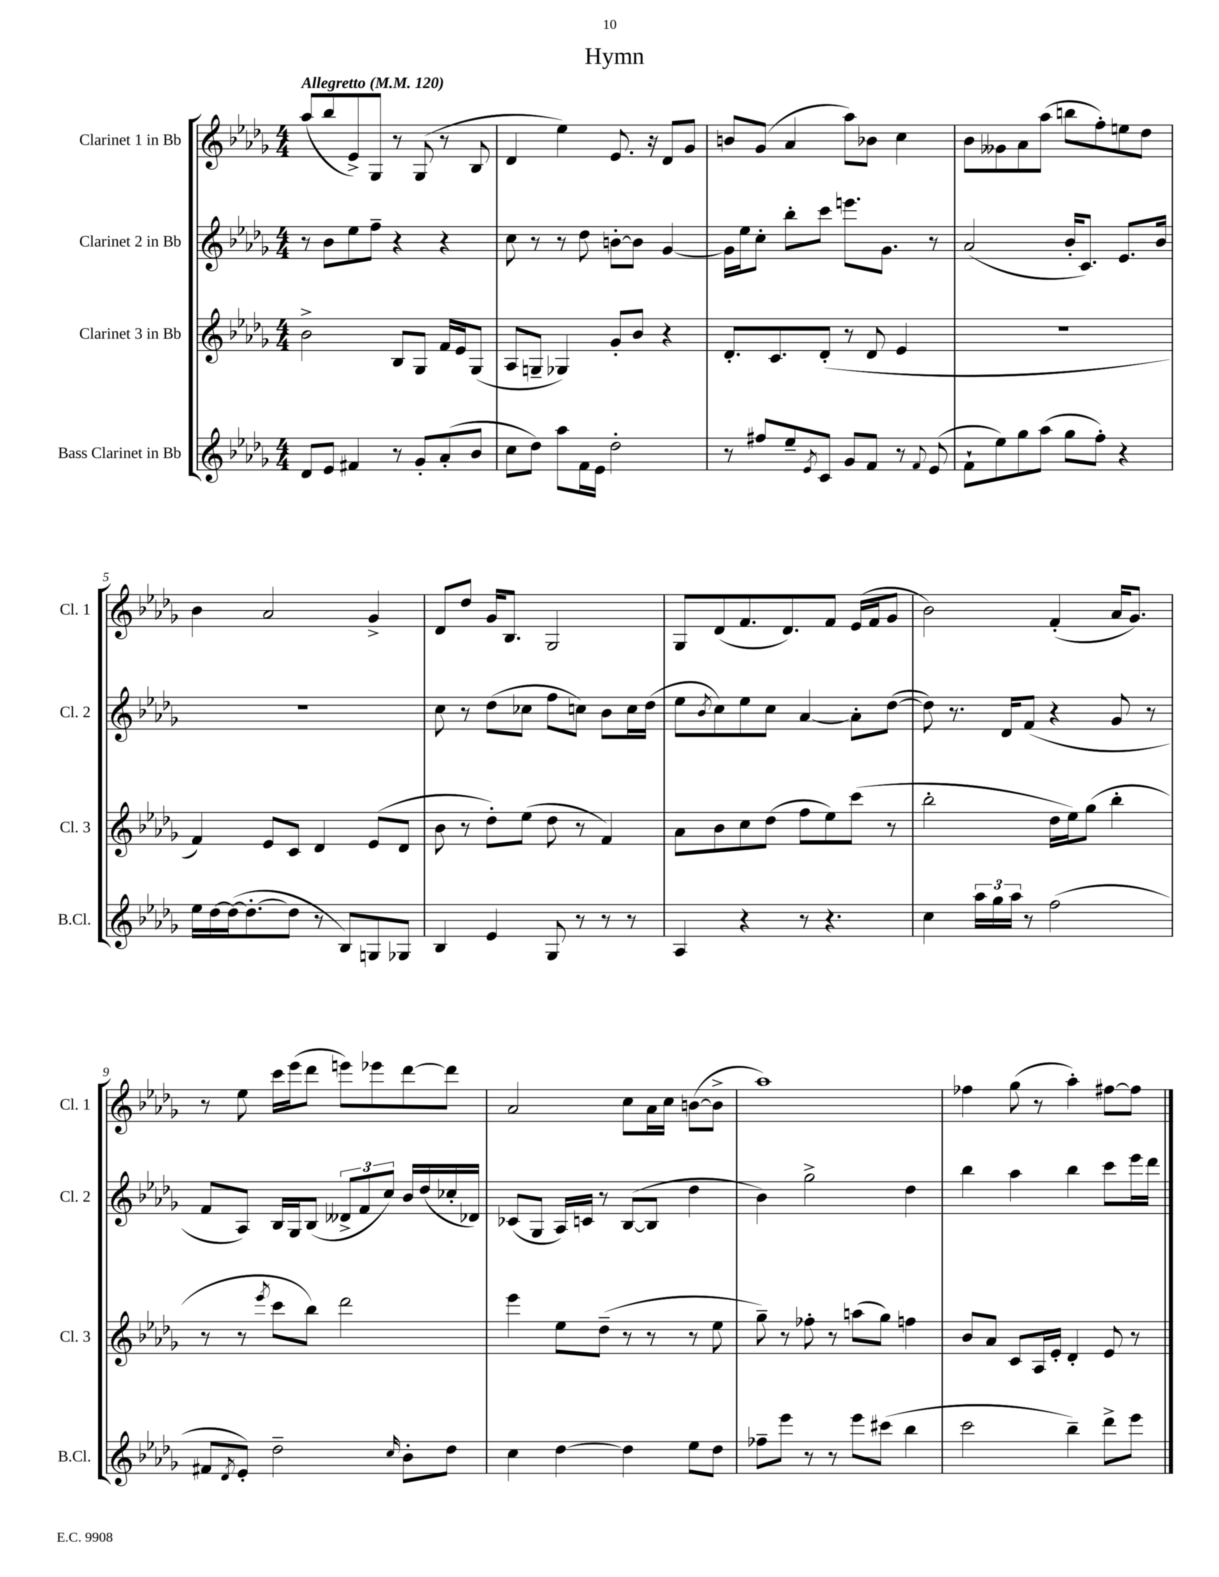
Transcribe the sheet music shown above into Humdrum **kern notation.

**kern	**kern	**kern	**kern
*part4	*part3	*part2	*part1
*staff4	*staff3	*staff2	*staff1
*I"Bass Clarinet in Bb	*I"Clarinet 3 in Bb	*I"Clarinet 2 in Bb	*I"Clarinet 1 in Bb
*I'B.Cl.	*I'Cl. 3	*I'Cl. 2	*I'Cl. 1
*clefG2	*clefG2	*clefG2	*clefG2
*k[b-e-a-d-g-]	*k[b-e-a-d-g-]	*k[b-e-a-d-g-]	*k[b-e-a-d-g-]
*M4/4	*M4/4	*M4/4	*M4/4
*MM120	*MM120	*MM120	*MM120
=1	=1	=1	=1
!	!	!	!LO:TX:a:B:t=Allegretto
8d-/L	2b-^\	8r	(8aa-/L
8e-/J	.	8b-\L	8bb-/
4f#X/	.	8ee-\	8e-^/)
.	.	8ff~\J	8G-/J
8r	8B-/L	4r	8r
8g-'/L	8G-/J	.	(8G-/
(8a-'/	16f/LL	4r	8r
.	16e-/J	.	.
8b-/J	(8G-/J	.	8B-/
=2	=2	=2	=2
8cc\L	8A-/L	8cc\	4d-/
8dd-\J)	8Gn~/J	8r	.
8aa-\L	4G-X/)	8r	4ee-\)
16f\L	.	8dd-\	.
16e-\JJ	.	.	.
2dd-'\	8g-'/L	[8bn'\L	8.e-/
.	8b-/J	8b\J]	.
.	.	.	16r
.	4r	[4g-/	8d-/L
.	.	.	8g-/J
=3	=3	=3	=3
8r	8.d-'/L	16g-\LL]	8bn/L
.	.	16ee-\J	.
8ff#X/L	.	8cc'\J	(8g-/J
.	8.c/	.	.
8ee-~/	.	8bb-'\L	4a-/
8qe-/	.	.	.
8c/J	(8d-'/J	8ccc\J	.
8g-/L	8r	8.eeen\L	8aa-\L)
8f/J	8d-/	.	8b-X\J
.	.	8.g-\J	.
8r	4e-/	.	4cc\
8qqf/	.	.	.
(8e-/	.	8r	.
=4	=4	=4	=4
8f`\L	1r	(2a-/	8b-\L
8ee-\)	.	.	8g--X\
8gg-\	.	.	8a-\
(8aa-\J	.	.	(8aa-\J
8gg-\L	.	16b-'/KL	8bbn\L
.	.	8.c/J)	.
8ff'\J)	.	.	8ff'\)
4r	.	8.e-/L	8een\
.	.	.	8dd-\J
.	.	16b-/Jk	.
!!LO:LB:g=z
=5	=5	=5	=5
16ee-\LL	4f/)	1r	4b-\
[16dd-\	.	.	.
(16dd-\J_	.	.	.
8.dd-'\_	.	.	.
.	8e-/L	.	2a-/
8dd-\J]	8c/J	.	.
8r	4d-/	.	.
8B-/L)	.	.	.
8Gn/	(8e-/L	.	4g-^/
8G-X/J	8d-/J	.	.
=6	=6	=6	=6
4B-/	8b-\	8cc\	8d-/L
.	8r	8r	8dd-/J
4e-/	8dd-'\L)	(8dd-\L	16g-/KL
.	.	.	8.B-/J
.	(8ee-\J	8cc-X\J	.
8G-/	8dd-\	8ff\L	2G-/
8r	8r	8ccn\J)	.
8r	4f/)	8b-\L	.
8r	.	16cc\L	.
.	.	(16dd-\JJ	.
=7	=7	=7	=7
4A-/	8a-\L	8ee-\L	8G-/L
.	.	8qb-/	.
.	8b-\	8cc\)	(8d-/
4r	8cc\	8ee-\	8.f/
.	(8dd-\J	8cc\J	.
.	.	.	8.d-/)
8r	8ff\L	[4a-/	.
4.r	8ee-\)	.	8f/J
.	(8ccc\J	8a-'\L]	(16e-/LL
.	.	.	16f/J
.	8r	([8dd-\J	8g-/J
=8	=8	=8	=8
4cc\	2bb-'\	8dd-\])	2b-\)
.	.	8.r	.
24aa-\LL	.	.	.
24gg-\	.	.	.
.	.	16d-/KL	.
24aa-\JJ	.	.	.
8r	.	(8f/J	.
(2ff\	16dd-\LL	4r	(4f'/
.	16ee-\J)	.	.
.	(8gg-\J	.	.
.	4bb-'\	8g-/	16a-/KL
.	.	.	8.g-/J)
.	.	8r	.
!!LO:LB:g=z
=9	=9	=9	=9
8f#X/L	8r	8f/L	8r
8qd-/	.	.	.
8e-'/J)	8r	8A-/J)	8ee-\
.	8qeee-/	.	.
2dd-~\	8ccc\L	16B-/LL	16ccc\LL
.	.	16G-/J	(16eee-\J
.	8bb-\J)	(8B-/J	8ddd-\J
.	2ddd-\	12d--X^/L	8eeen\L)
.	.	12f/	.
.	.	.	8eee-X\
.	.	12cc/J)	.
16qqcc/	.	.	.
8b-'\L	.	16b-/LL	[8ddd-\
.	.	(16dd-/	.
8dd-\J	.	16cc-X'/	8ddd-\J]
.	.	16d-X/JJ)	.
=10	=10	=10	=10
4cc\	4eee-\	(8c-X/L	2a-/
.	.	8G-/J	.
[4dd-\	8ee-\L	16A-/LL)	.
.	.	16cn/JJ	.
.	(8dd-~\J	8r	.
4dd-\]	8r	([8B-/L	8cc\L
.	8r	8B-/J]	16a-\L
.	.	.	16cc\JJ
8ee-\L	8r	4dd-\	([8bn\L
8dd-\J	8ee-\	.	8b^\J]
=11	=11	=11	=11
8ff-X~\L	8gg-~\)	4b-\)	1aa-)
8eee-\J	8r	.	.
8r	8ff-X'\	2gg-^\	.
8r	8r	.	.
8eee-\L	(8aan\L	.	.
(8ccc#X\J	8gg-\J)	.	.
4bb-\	4ffn\	4dd-\	.
=12	=12	=12	=12
2ccc\	8b-/L	4bb-\	4ff-X\
.	8a-/J	.	.
.	8c/L	4aa-\	(8gg-\
.	16A-/L	.	8r
.	16e-'/JJ	.	.
4bb-~\)	4d-'/	4bb-\	4aa-'\)
8ddd-^\L	8e-/	8ccc\L	[8ff#X\L
8eee-\J	8r	16eee-\L	8ff#\J]
.	.	16ddd-\JJ	.
==	==	==	==
*-	*-	*-	*-
